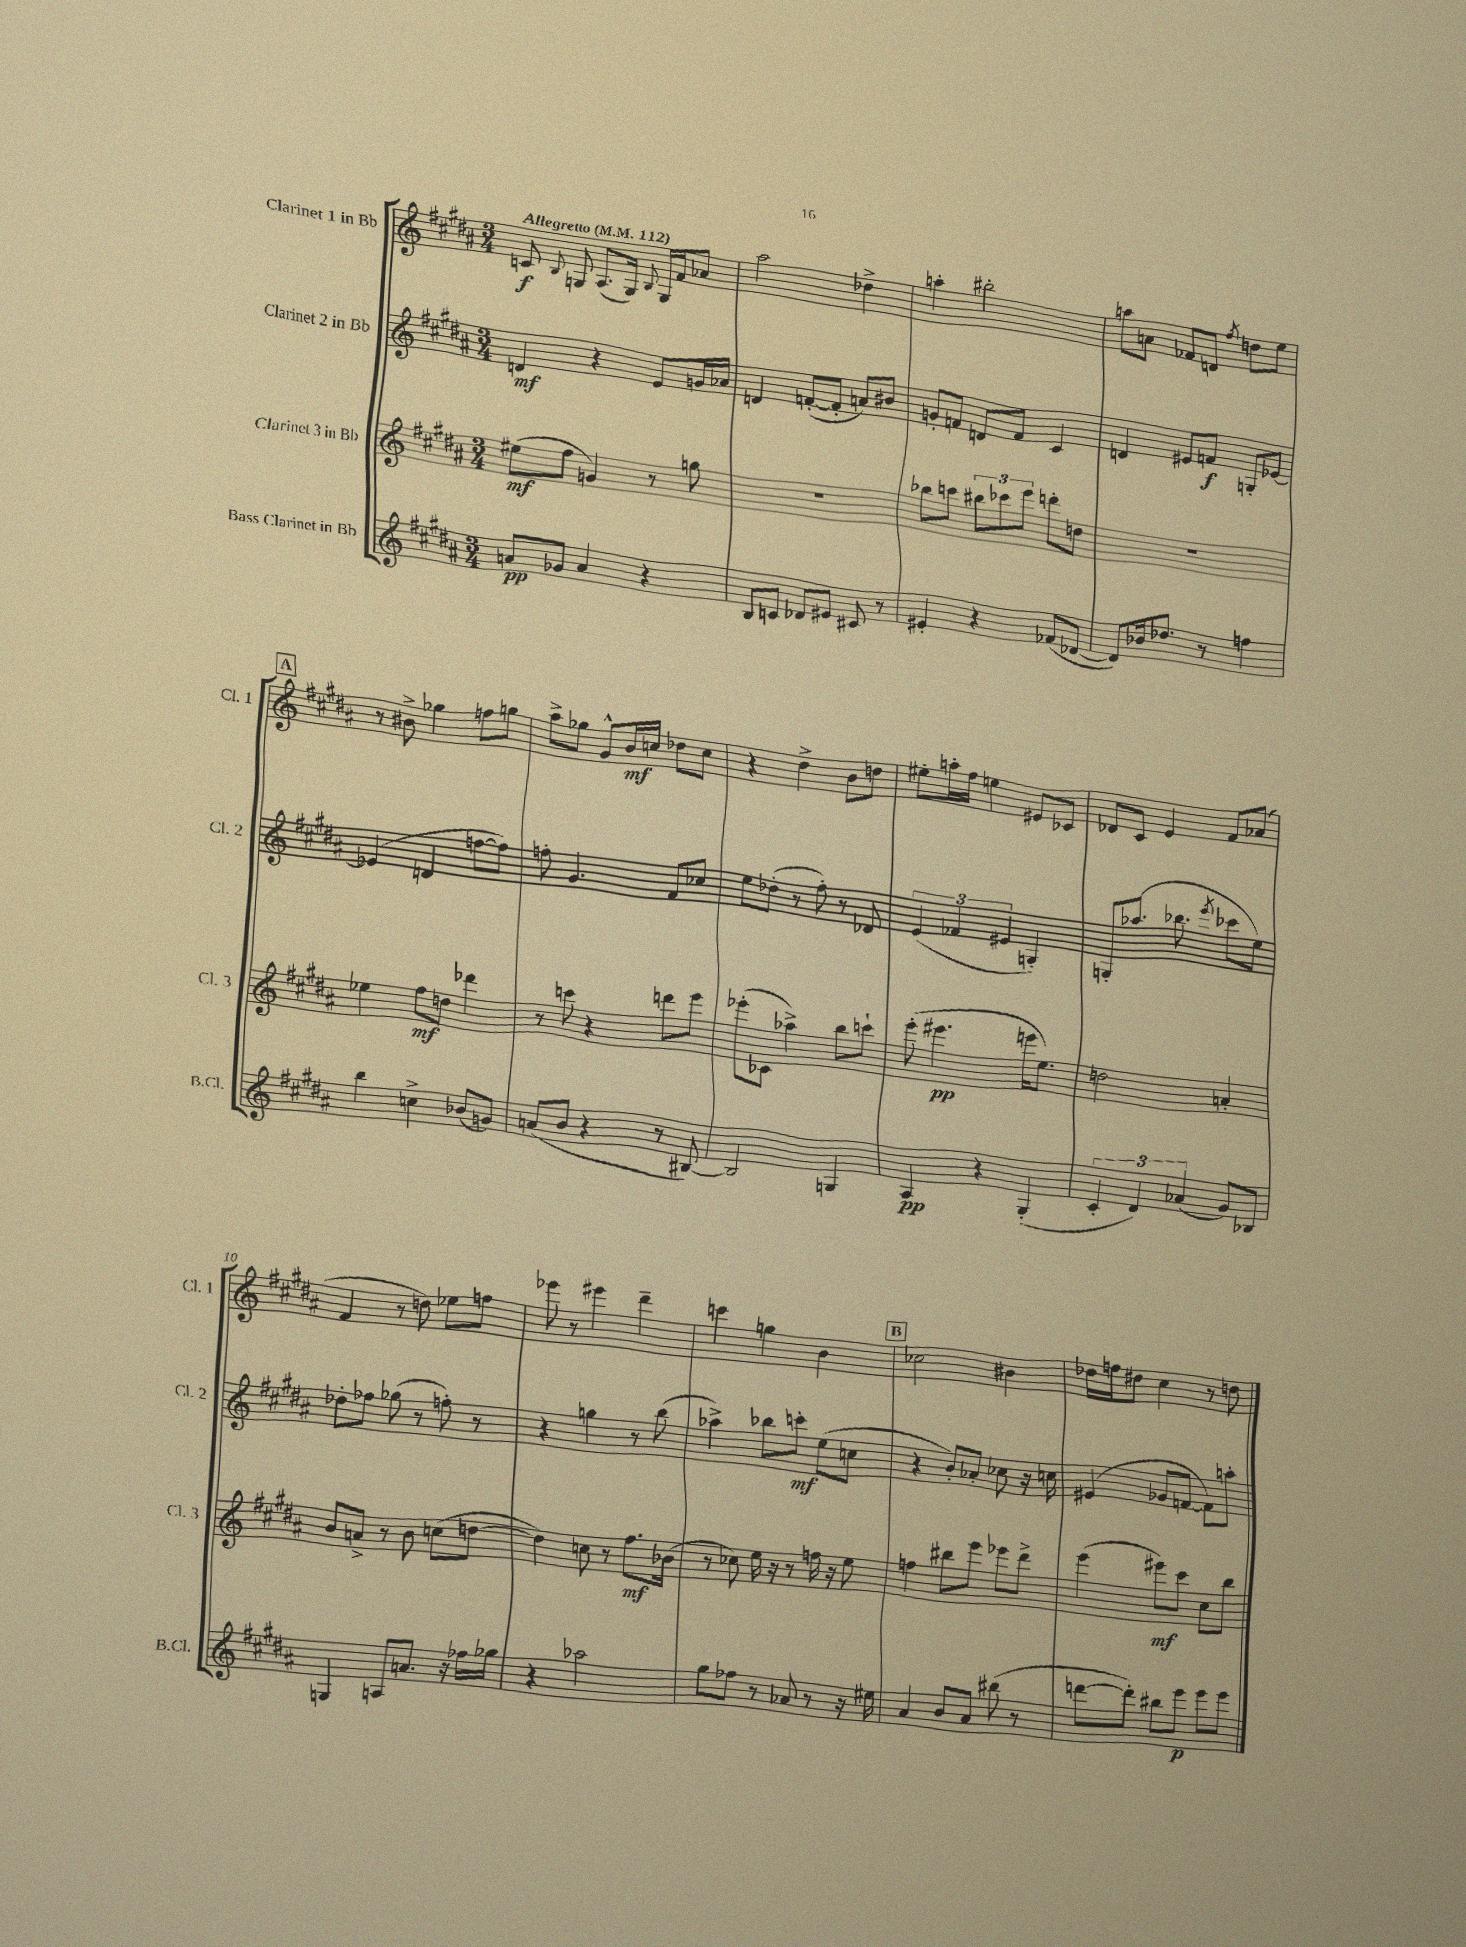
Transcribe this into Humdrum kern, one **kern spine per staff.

**kern	**dynam	**kern	**dynam	**kern	**dynam	**kern	**dynam
*part4	*part4	*part3	*part3	*part2	*part2	*part1	*part1
*staff4	*staff4	*staff3	*staff3	*staff2	*staff2	*staff1	*staff1
*I"Bass Clarinet in Bb	*	*I"Clarinet 3 in Bb	*	*I"Clarinet 2 in Bb	*	*I"Clarinet 1 in Bb	*
*I'B.Cl.	*	*I'Cl. 3	*	*I'Cl. 2	*	*I'Cl. 1	*
*clefG2	*	*clefG2	*	*clefG2	*	*clefG2	*
*k[f#c#g#d#a#]	*	*k[f#c#g#d#a#]	*	*k[f#c#g#d#a#]	*	*k[f#c#g#d#a#]	*
*M3/4	*	*M3/4	*	*M3/4	*	*M3/4	*
*MM112	*	*MM112	*	*MM112	*	*MM112	*
=1	=1	=1	=1	=1	=1	=1	=1
!	!	!	!	!	!	!LO:TX:a:B:t=Allegretto	!
8an/L	pp	(8ee#X\L	mf	4dn/	mf	8cn/	f
.	.	.	.	.	.	8qqB/	.
8g-X/J	.	8ff#\J	.	.	.	8Gn/	.
4a/	.	4gn/)	.	4r	.	(8.A#/L	.
.	.	.	.	.	.	16G/Jk)	.
.	.	.	.	.	.	8qqB/	.
4r	.	8r	.	8e/L	.	16G/LL	.
.	.	.	.	.	.	16f#/J	.
.	.	8ggn\	.	16gn/L	.	8a-X/J	.
.	.	.	.	16a-X/JJ	.	.	.
=2	=2	=2	=2	=2	=2	=2	=2
8B/L	.	2.r	.	4dn/	.	2aa#\	.
8cn/J	.	.	.	.	.	.	.
8d-X/L	.	.	.	([8fn'/L	.	.	.
8e#X/J	.	.	.	8f'/J]	.	.	.
8c#X/	.	.	.	8an/L)	.	4dd-X^\	.
8r	.	.	.	8b#X/J	.	.	.
=3	=3	=3	=3	=3	=3	=3	=3
4e#X'/	.	8bb-X\L	.	8gn'/L	.	4aan'\	.
.	.	8cccn\J	.	8fn/J	.	.	.
4r	.	12bb#X\L	.	8dn/L	.	2bb#X'\	.
.	.	12ccc-X\	.	.	.	.	.
.	.	.	.	8f/J	.	.	.
.	.	12eee\J	.	.	.	.	.
(8f-X/L	.	8dddn'\L	.	4c#/	.	.	.
[8d-X/J	.	8ddn\J	.	.	.	.	.
=4	=4	=4	=4	=4	=4	=4	=4
8d-/L])	.	2.r	.	4dn/	.	8aan\L	.
16b-X/k	.	.	.	.	.	8an\J	.
8.dd-X/J	.	.	.	.	.	.	.
.	.	.	.	8e#X/L	.	8f-X/L	.
8r	.	.	.	8fn/J	f	8dn/J	.
.	.	.	.	.	.	8qff#/	.
4ffn\	.	.	.	8Gn'/L	.	8ddn\L	.
.	.	.	.	[8e-X/J	.	8ee\J	.
!!LO:LB:g=z
!!LO:REH:place=s1:t=A
=5	=5	=5	=5	=5	=5	=5	=5
4bb\	.	4ee-X\	.	(4e-X/]	.	8r	.
.	.	.	.	.	.	8b#X^\	.
4ccn^\	.	8ff#\L	mf	4dn/	.	4gg-X\	.
.	.	8ddn\J	.	.	.	.	.
(8b-X/L	.	4ddd-X\	.	[8ffn\L	.	8ffn\L	.
8gn/J)	.	.	.	8ff\J])	.	8ggn\J	.
=6	=6	=6	=6	=6	=6	=6	=6
(8an/L	.	8r	.	8ffn'\	.	8aa#^\L	.
8b/J	.	8cccn\	.	4.g#/	.	8gg-X\J	.
4r	.	4r	.	.	.	8g#^^/L	.
.	.	.	.	.	.	16b/L	mf
.	.	.	.	.	.	16ccn/JJ	.
8r	.	8dddn\L	.	8f#/L	.	8dd-X\L	.
[8B#X/)	.	8eee\J	.	8cc-X/J	.	8cc\J	.
=7	=7	=7	=7	=7	=7	=7	=7
2B#/]	.	(8eee-X'\L	.	8ee\L	.	4r	.
.	.	8c-X\J	.	(8dd-X'\J	.	.	.
.	.	4aa-X^\)	.	8r	.	4dd#^\	.
.	.	.	.	8ff#'\)	.	.	.
4Gn/	.	8bb\L	.	8r	.	8b\L	.
.	.	8cccn`\J	.	8d-X/	.	8ddn\J	.
=8	=8	=8	=8	=8	=8	=8	=8
4A#/	pp	(8eee'\	.	(6e/	.	8ee#X'\L	.
.	.	4.eee#X\	pp	.	.	16aan'\L	.
.	.	.	.	6f-X/	.	.	.
.	.	.	.	.	.	16ff#\JJ	.
4r	.	.	.	.	.	4een\	.
.	.	.	.	6e#X/	.	.	.
(4G#'/	.	16eeen\KL	.	4Gn'/)	.	8e#X/L	.
.	.	8.ee\J)	.	.	.	.	.
.	.	.	.	.	.	8c-X/J	.
=9	=9	=9	=9	=9	=9	=9	=9
6c#'/	.	2ddn\	.	8Gn'/L	.	8d-X/L	.
.	.	.	.	(8.aa-X/J	.	8c#/J	.
6d#/)	.	.	.	.	.	.	.
.	.	.	.	.	.	4e/	.
.	.	.	.	8.bb-X\	.	.	.
(6a-X/	.	.	.	.	.	.	.
.	.	.	.	8qeee/	.	.	.
8g#/L)	.	4an'/	.	8ccc-X\L	.	8f#/L	.
8B-X/J	.	.	.	8ee\J)	.	(8a-X/J	.
!!LO:LB:g=z
=10	=10	=10	=10	=10	=10	=10	=10
4Gn/	.	8b/L	.	8dd-X'\L	.	4f#/	.
.	.	8an^/J	.	8ff-X\J	.	.	.
8An/L	.	8r	.	(8gg-X\	.	8r	.
8.an/J	.	8b\	.	8r	.	8ddn\)	.
.	.	(8ccn\L	.	8ffn'\)	.	8ee-X\L	.
16r	.	.	.	.	.	.	.
16ff-X\LL	.	[8ddn\J	.	8r	.	8ffn\J	.
16gg-X\JJ	.	.	.	.	.	.	.
=11	=11	=11	=11	=11	=11	=11	=11
4r	.	4dd\])	.	4r	.	8eee-X\	.
.	.	.	.	.	.	8r	.
2aa-X\	.	8ccn\	.	4ggn\	.	4eee#X\	.
.	.	8r	.	.	.	.	.
.	.	8.ff#\L	mf	8r	.	4ddd#~\	.
.	.	.	.	(8bb\	.	.	.
.	.	(16b-X\Jk	.	.	.	.	.
=12	=12	=12	=12	=12	=12	=12	=12
8gg#\L	.	8r	.	4aa-X^\)	.	4cccn\	.
8ff-X\J	.	8cc-X\)	.	.	.	.	.
8r	.	16ee\	.	8bb-X\L	.	4ggn\	.
.	.	16r	.	.	.	.	.
8a-X/	.	8r	.	8cccn'\J	mf	.	.
8r	.	16ffn\	.	(8ee\L	.	4b\	.
.	.	16r	.	.	.	.	.
16r	.	8ee\	.	8ccn\J	.	.	.
16ee#X\	.	.	.	.	.	.	.
!!LO:REH:place=s1:t=B
=13	=13	=13	=13	=13	=13	=13	=13
4a#/	.	4ffn\	.	4r	.	2cc-X\	.
8b/L	.	8bb#X\L	.	8b'/L)	.	.	.
8a#/J	.	8eee\J	.	8a-X'/J	.	.	.
(8bb#X\	.	8eee-X\L	.	8cc-X\	.	4b#X\	.
8r	.	8ddd#^\J	.	16r	.	.	.
.	.	.	.	16ccn\	.	.	.
=14	=14	=14	=14	=14	=14	=14	=14
[8dddn\L	.	(4eee\	.	(4e#X/	.	16dd-X\LL	.
.	.	.	.	.	.	16ffn\J	.
8ddd'\J])	.	.	.	.	.	8dd#X\J	.
8bb#X\L	.	8eee#X\L)	mf	8g-X/L	.	4cc#\	.
8eee\J	p	8ccc#\J	.	[8fn/J	.	.	.
8eee\L	.	8cc#\L	.	8f\L])	.	8r	.
8eee\J	.	8bb\J	.	8aan'\J	.	8ddn\	.
==	==	==	==	==	==	==	==
*-	*-	*-	*-	*-	*-	*-	*-
